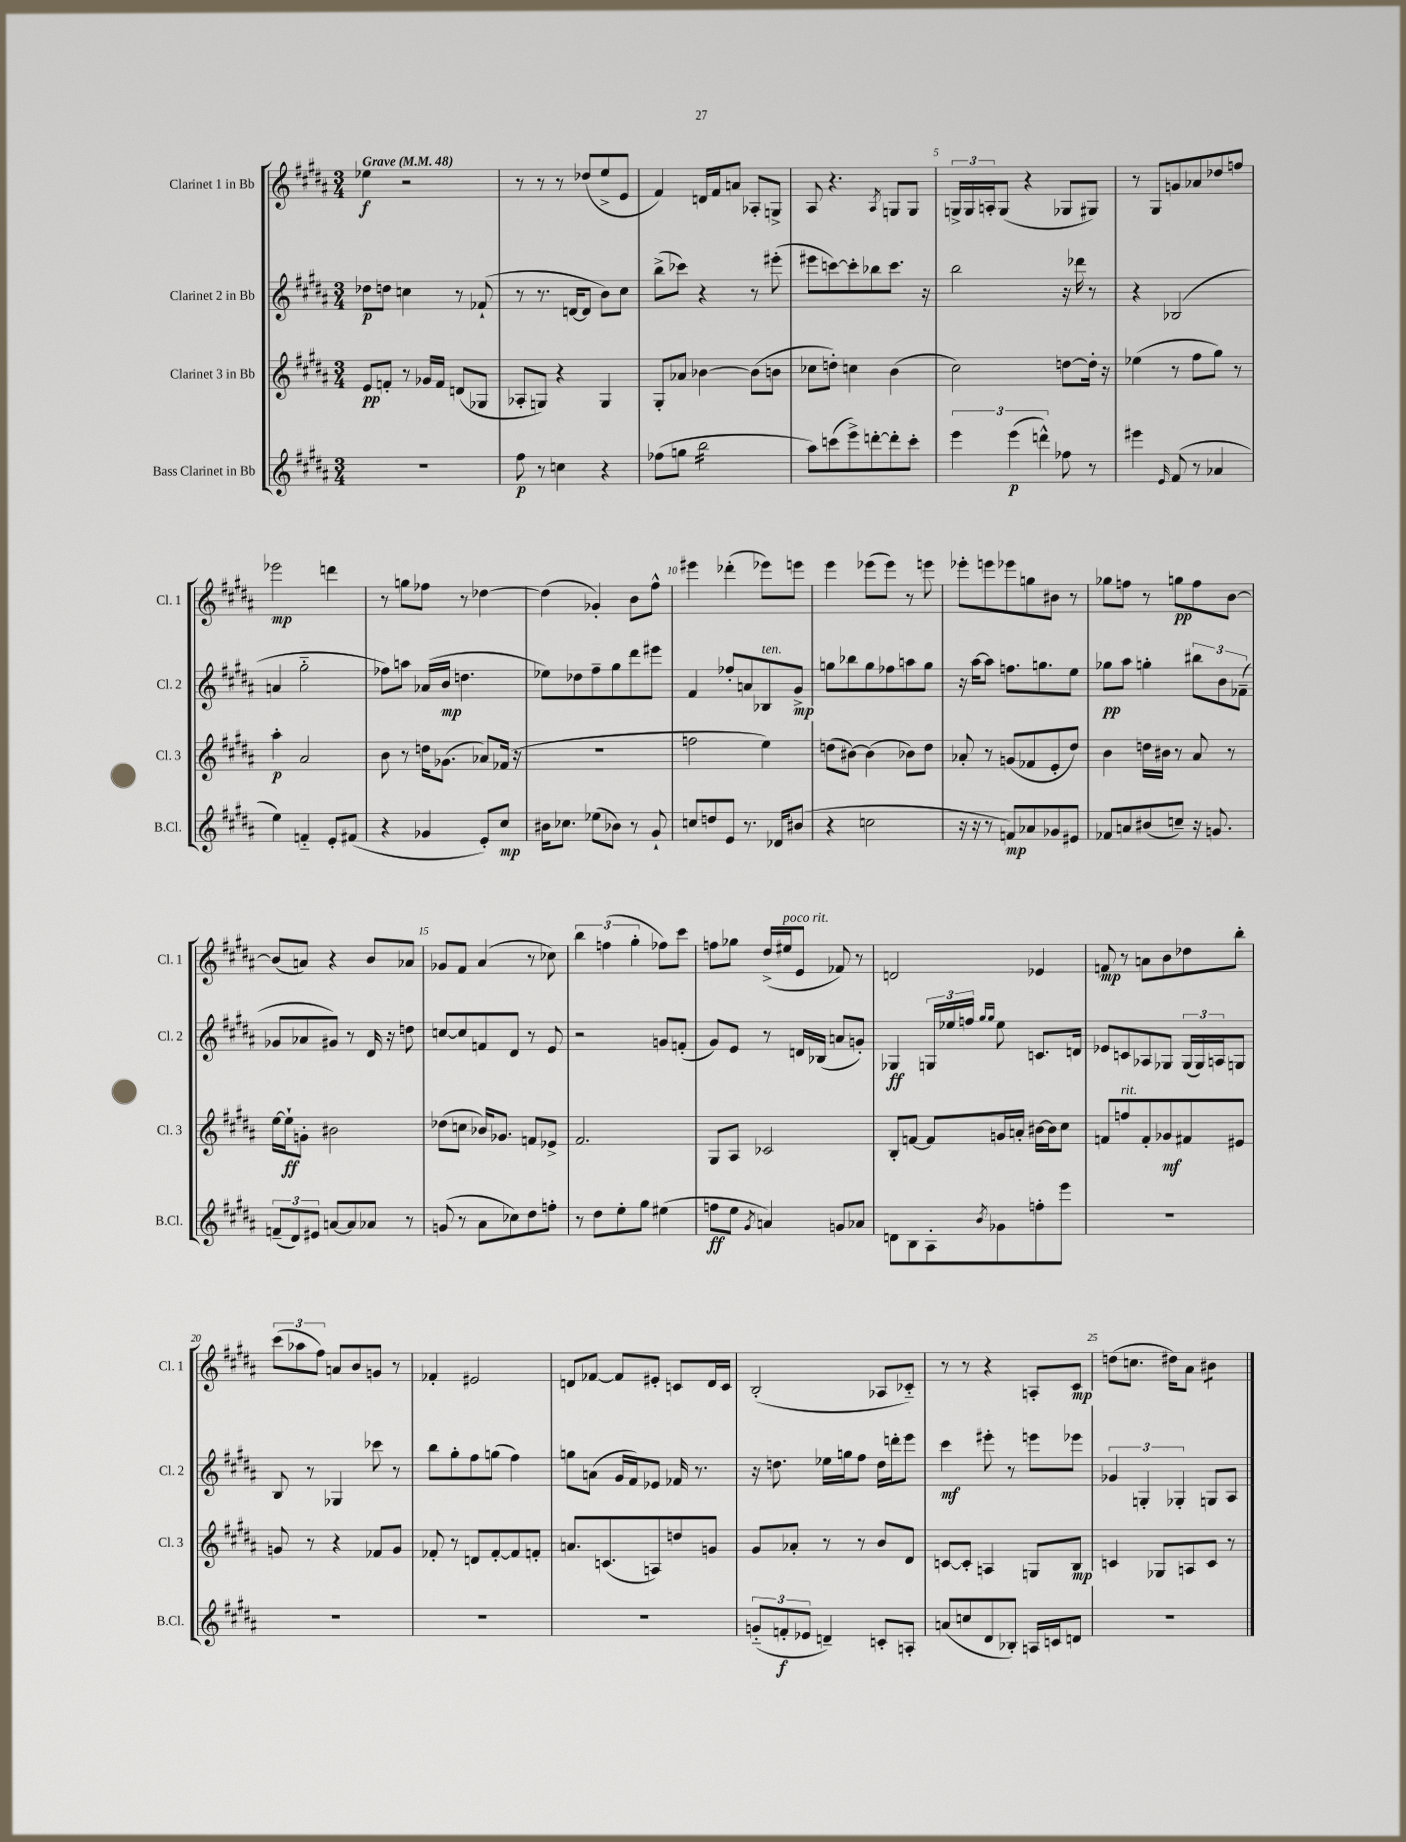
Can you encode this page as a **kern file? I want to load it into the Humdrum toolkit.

**kern	**kern	**kern	**kern
*staff4	*staff3	*staff2	*staff1
*clefG2	*clefG2	*clefG2	*clefG2
*k[f#c#g#d#a#]	*k[f#c#g#d#a#]	*k[f#c#g#d#a#]	*k[f#c#g#d#a#]
*M3/4	*M3/4	*M3/4	*M3/4
*MM48	*MM48	*MM48	*MM48
2.r	8e	8dd-	4ee-
.	8f'	8dd	.
.	8r	4cc	2r
.	16g-	.	.
.	16f	.	.
.	(8d	8r	.
.	8G-	(8f-`	.
=	=	=	=
8ff#	8A-'	8r	8r
8r	8G)	8.r	8r
4cc	4r	.	8r
.	.	[16d	.
.	.	8d]	(8dd-
4r	4G	8b)	8ee^
.	.	8cc#	8e
=	=	=	=
(8ff-	8G#'	(8bb^	4f#)
8gg	8a-	8ccc-)	.
2bb	[4b-	4r	16d
.	.	.	16f#
.	.	.	8a
.	(8b-]	8r	8A-'
.	8b	(8eee#'	8G^
=	=	=	=
8aa#)	8cc-	8eee#	8A#
(8ccc	8dd')	[8ccc)	4.r
8eee^)	4cc	8ccc']	.
[8ddd'	.	8bb-	.
.	.	.	8qA#
8ddd']	(4b	8.ccc	8G
8ccc'	.	.	8G
.	.	16r	.
=	=	=	=
6eee	2cc#)	2bb	24G^
.	.	.	24G
.	.	.	24A'
.	.	.	(8G
(6eee	.	.	.
.	.	.	4r
6ddd^^)	.	.	.
8ff-	[8dd	16r	8G-
.	.	16ddd-	.
8r	16dd']	8r	8G#)
.	16r	.	.
=	=	=	=
4eee#	(4ee-	4r	8r
.	.	.	8G#
16qqe	.	.	.
(8f#	8r	(2B-	8g
8r	8ff#	.	8a-
4a-	8gg#)	.	8dd-
.	8r	.	8ff
=	=	=	=
4ee)	4aa#'	4a	2eee-
4f'~	2a#	2gg#'~	.
8e'	.	.	4ddd
(8f#	.	.	.
=	=	=	=
4r	8b	8ff-)	8r
.	8r	8aa	8gg
4g-	16dd	(16a-	8ff-
.	(8.g-	16b	.
.	.	4.dd	8r
8e')	8a-)	.	[4dd-
8cc#	(16f-	.	.
.	16r	.	.
=	=	=	=
16b#	2.r	8ee-)	(4dd-]
8.cc-	.	.	.
.	.	8dd-	.
(8ee-	.	8ff#~	4g-')
8b-)	.	8gg#	.
8r	.	8ddd#	8b
8g#`	.	8eee#	8ff#^^
=	=	=	=
8cc	2ff	4f#	4eee#
8dd	.	.	.
8e	.	8ff-'	(4ddd-'
8.r	.	8a	.
.	4ee)	8B-	8eee-)
16d-	.	.	.
(8b#	.	8g#^	8eee
=	=	=	=
4r	(8dd	8gg	4eee
.	[8b#)	8bb-	.
2cc	(4b#]	8gg	(8eee-
.	.	8ff-	8eee-)
.	8b-)	8aa	8r
.	8dd	8gg	8eee
=	=	=	=
16r	8a-'	16r	8eee-'
16r	.	[16aa#	.
8r	8r	8aa#]	8eee
8f)	(8g	8.ff	8eee-
8a-	8f-	.	8gg
.	.	8.gg	.
8g-	8e'	.	8b#
8e#	8dd#)	8ee	8r
=	=	=	=
8f-	4b	8gg-	8gg-
8a	.	8aa#	8ff
(8b#	16dd	4gg'	8r
.	16b#	.	.
8cc~)	8r	.	8gg
16r	8a#	12bb#	8ff
8.g	.	.	.
.	.	12b	.
.	8r	.	[8b
.	.	(12f-~	.
=	=	=	=
(12f~	[16ee	8g-	(8b]
.	16ee`]	.	.
12d#)	.	.	.
.	8g'	8a-	8a)
12e#	.	.	.
[8a	2b#	8g#)	4r
8a]	.	8r	.
8a-	.	16d#	8b
.	.	16r	.
8r	.	8dd	8a-
=	=	=	=
(8g	(8dd-	[8cc	8g-
8r	8cc	8cc]	8f#
8a#	16b-)	8f	(4a#
.	8.g-	.	.
8cc-)	.	8d#	.
8dd#	8f	8r	8r
8ff'	8e-^	8e	8cc-)
=	=	=	=
8r	2.f#	2r	6bb
8dd#	.	.	.
.	.	.	(6ff
8ee'	.	.	.
.	.	.	6gg#'
8gg#	.	.	.
(4ee#	.	8g	8ff-)
.	.	(8f'	8ccc#
=	=	=	=
8ff	8G#	8g#)	8ff
8ee	8A#	8e	8gg-
8qg#	.	.	.
4a)	2c-	8r	(16dd#^
.	.	.	16ee#
.	.	16d	8e
.	.	(16B-	.
8g	.	8a	8f-)
8a-	.	8g')	8r
=	=	=	=
8d	8B'	4G-	2d
8B	[8f	.	.
8A#'	8f]	24G	.
.	.	24ee-	.
.	.	24ff	.
.	.	16qqgg#	.
8qb	.	16qqgg#	.
8g-	16g	8ee-	.
.	16a'	.	.
8ff'	[16b#	8.c	4e-
.	16b#]	.	.
8eee	8cc#	.	.
.	.	16d	.
=	=	=	=
2.r	8f	8e-	8f
.	8ff	8c	8r
.	8f'	8A-	8a
.	8g-	8G-	8b
.	8f#	(24G-	8dd-
.	.	24G-)	.
.	.	24A	.
.	8e#	8G	8bb'
=	=	=	=
2.r	8g	8B	(12ccc#
.	.	.	12aa-
.	8r	8r	.
.	.	.	12ff#)
.	4r	4G-	8a
.	.	.	8b
.	8f-	8ccc-	8g
.	8g	8r	8r
=	=	=	=
2.r	8f-'	8bb	4f-'
.	8r	8gg#'	.
.	8d	8ff#	2e#
.	[8f-'	(8gg	.
.	8f-]	4ff#)	.
.	8f'	.	.
=	=	=	=
2.r	8.a	8gg	8d
.	.	(8a	[8f-
.	(8.c	.	.
.	.	16g#	8f-]
.	.	16f#)	.
.	8A)	8e-	8e#'
.	8dd	16f-	8c
.	.	8.r	.
.	8g	.	16d
.	.	.	16c
=	=	=	=
(12g'~	8g#	16r	(2B'
.	.	8.dd	.
12f'	.	.	.
.	8a-'	.	.
12e-	.	.	.
4d~)	8r	16ee-	.
.	.	16gg	.
.	8r	8ff#	.
8c'	8b	16dd	8A-
.	.	16ddd'	.
8A'	8d#	8eee	8c-'~)
=	=	=	=
(8a	[8c	4ccc#	8r
8cc	8c']	.	8r
8d#	4A	8eee#'	4r
8B-')	.	8r	.
16A	8G	8eee	8A'
16c	.	.	.
8d	8B	8eee-	8c#
=	=	=	=
2.r	4c	6g-	(8dd
.	.	.	8.cc
.	.	6G'	.
.	8G-	.	.
.	.	.	16dd#)
.	.	6G-'	.
.	8A	.	8a#
.	8c	8G	4b#
.	8r	8A#	.
==	==	==	==
*-	*-	*-	*-
